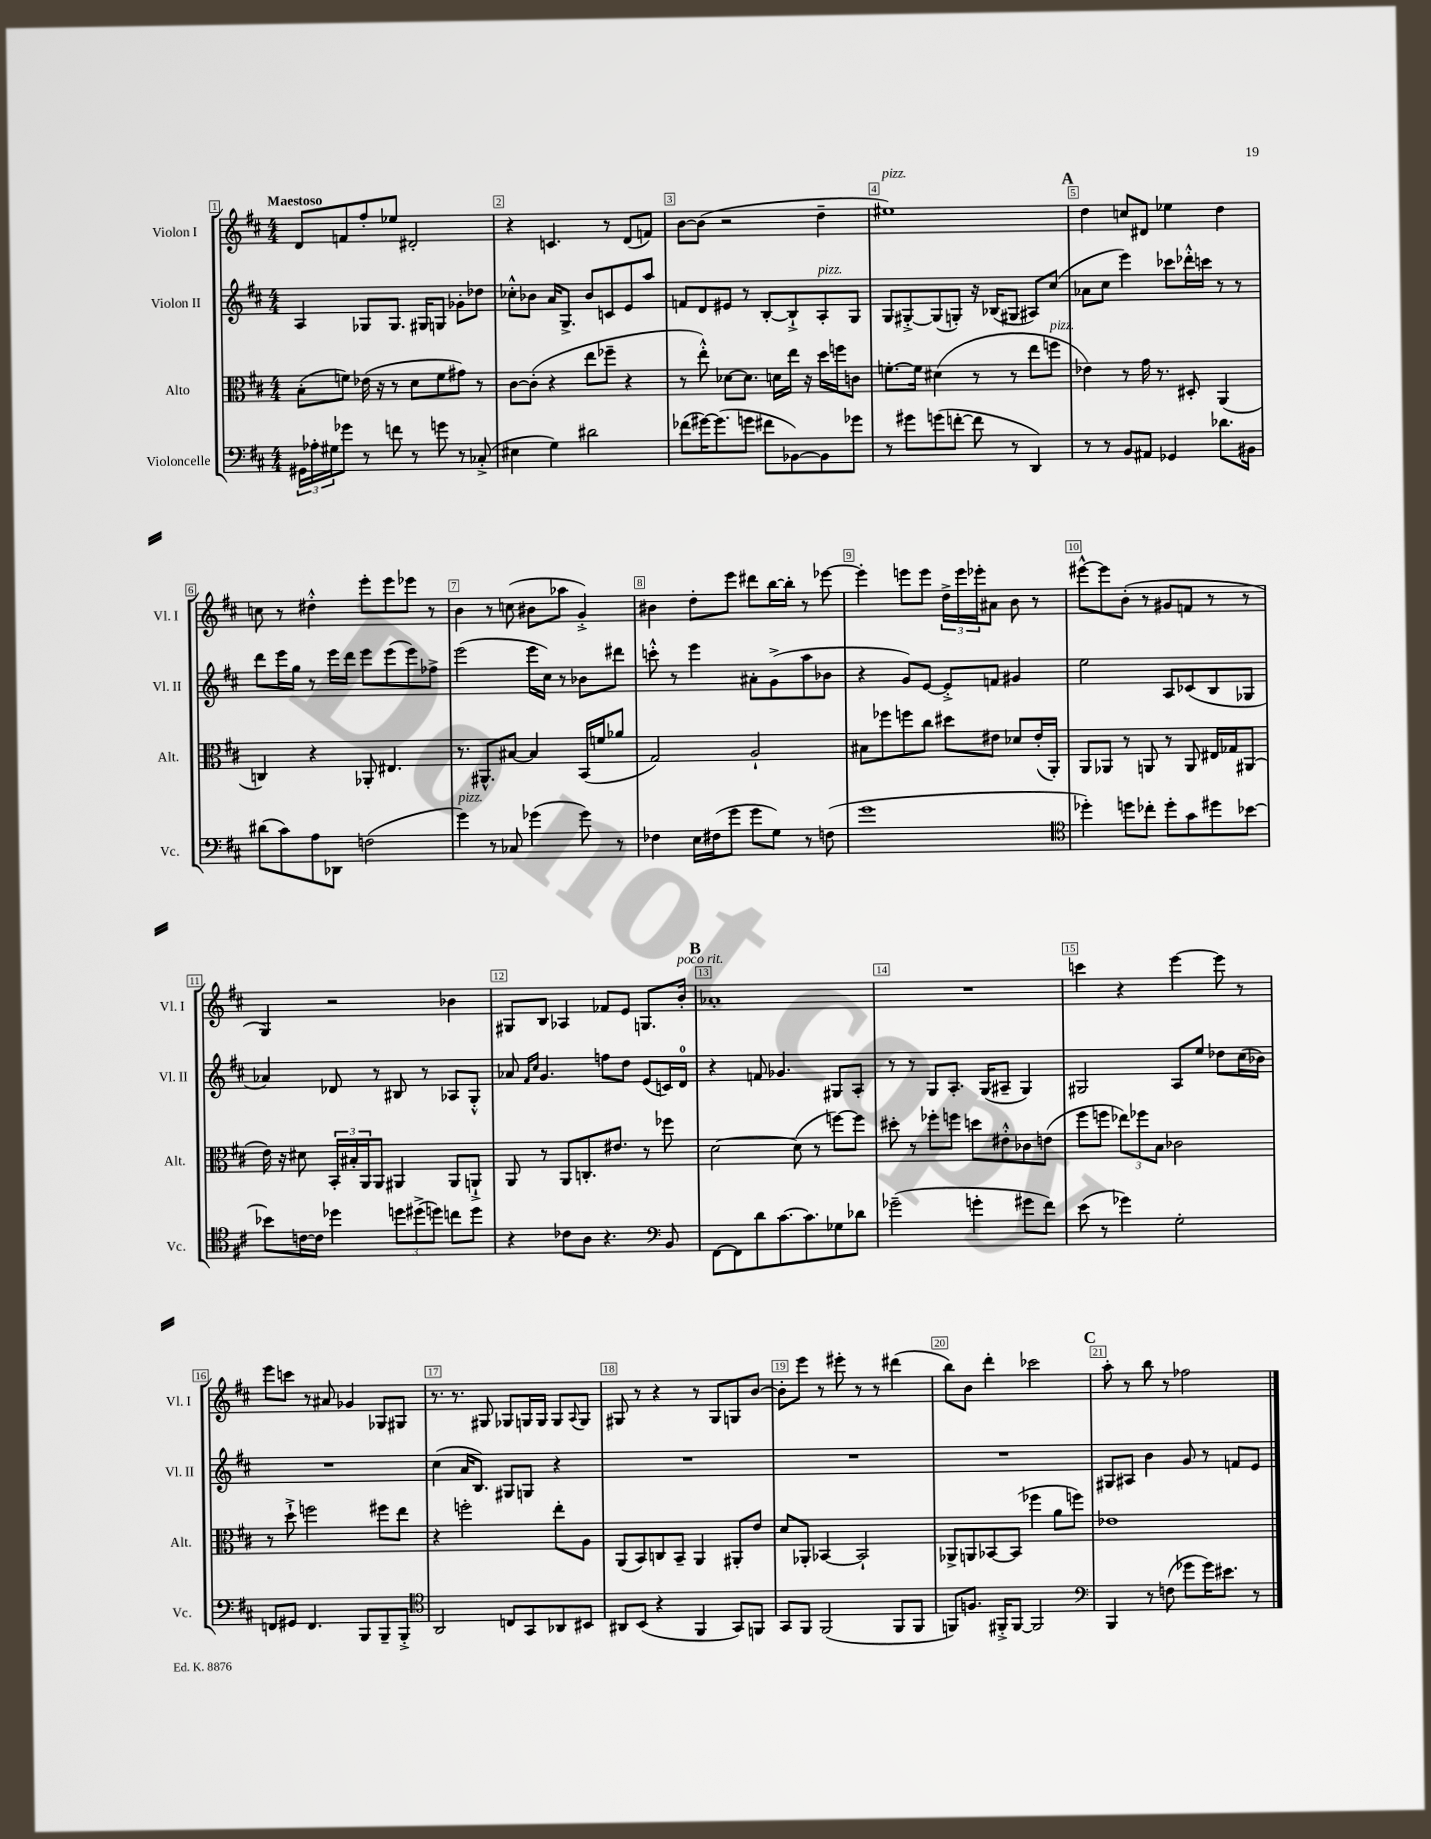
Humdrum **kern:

**kern	**kern	**kern	**kern
*staff4	*staff3	*staff2	*staff1
*clefF4	*clefC3	*clefG2	*clefG2
*k[f#c#]	*k[f#c#]	*k[f#c#]	*k[f#c#]
*M4/4	*M4/4	*M4/4	*M4/4
24GG#	(8B'	4A	8d
24A-'	.	.	.
24G#	.	.	.
8g-	8f)	.	8f
8r	(16e-	8G-	8ff#'
.	16r	.	.
8f	8r	8.G-	8ee-
8r	8d	.	2d#'
.	.	16G#	.
8g	8f	8G	.
8r	8g#)	8g-'	.
(8C-'^	8r	8dd-	.
=	=	=	=
4E#	[8c#	8cc-'^^	4r
.	(8c#']	8b-	.
4G)	4r	16a	4.c
.	.	8.G^	.
2d#	8ee	8b-	.
.	8ff-~	8c	8r
.	4r	8e	(8d
.	.	8aa	8f)
=	=	=	=
(8f-	8r	8f	[8b
[16g#)	8ee'^^)	8d	(8b]
(8.g#]	.	.	.
.	[8d-	8e#	2r
8g	8.d-]	8r	.
8f#	.	[8B'	.
.	16d	.	.
[8BB-)	16ee	8B`^]	.
.	16r	.	.
8BB-]	16dd	8A'	4dd~
.	16ff	.	.
8g-	8c	8G	.
=	=	=	=
8r	[8.f'	8G	1ee#)
8g#	.	[8G#'^	.
.	16f]	.	.
(8g	(4d#	(8G#]	.
[8f'	.	8G')	.
8f]	8r	16r	.
.	.	(16B-	.
8r	8r	8G#	.
4DD)	8ee	8A#)	.
.	8ff	(8cc#	.
=	=	=	=
8r	4e-)	8a-	4dd
8r	.	8cc#	.
8BB	8r	4eee)	8cc
8AA#	16g	.	8d#
.	8.r	.	.
4GG-	.	8ccc-	4ee-
.	8D#'	16ddd-'^^	.
.	.	16ccc	.
8.d-	(4AA	8r	4dd
.	.	8r	.
16BB#	.	.	.
=	=	=	=
(8d#	4C)	8ddd	8cc
8c#)	.	16eee	8r
.	.	16gg	.
8A	4r	8r	4dd#'^^
8DD-	.	16eee	.
.	.	16ddd	.
(2F	8AA-'	8eee	8eee'
.	4.E#	(8eee	8eee
.	.	8eee)	8eee-
.	.	8ff-^	8r
=	=	=	=
4g)	8.r	(2eee	4b
.	8.AA#^^	.	.
8r	.	.	8r
8C-	[8B#	.	(8cc
(4g-	4B#]	16eee	8b#
.	.	16cc#)	.
.	.	8r	8aa-
8g-)	(16BB	8b-	4g'^)
.	16f	.	.
8r	8a-	8ddd#	.
=	=	=	=
4F-	2G)	8ccc'^^	4b#
.	.	8r	.
16E	.	4eee	8dd'
(16F#	.	.	.
8g	.	.	8eee
8g	2A`	8a#'	8ddd#
8G)	.	(8g^	[16bb
.	.	.	16bb']
8r	.	8aa	8r
(8F	.	8b-	[8eee-
=	=	=	=
1g	8B#	4r	4eee-']
.	8ff-	.	.
.	8ff	8g)	8eee
.	8cc#	[8e	8eee
.	8dd#	8e'^]	24dd^
.	.	.	24eee
.	.	.	24eee-'
.	8e#	8f	8a#
.	8d-	4g#	8b
.	(16e#'	.	8r
.	16AA')	.	.
=	=	=	=
*clefC4	*	*	*
4dd-')	8AA	2ee	[8eee#^^
.	8AA-	.	8eee#]
8dd	8r	.	(8b'
8cc-'	8AA	.	8r
8dd'	8r	8A	8g#
8g	8AA	(8c-	8f
8dd#	16E#	8B	8r
.	16G-	.	.
[8b-	(8AA#	8G-	8r
=	=	=	=
8b-]	16e)	4a-)	4G)
.	16r	.	.
[16c	8d#	.	.
16c]	.	.	.
4dd-	24BB'	8d-	2r
.	24B#'	.	.
.	24AA	.	.
.	8AA	8r	.
12dd	4AA#	8B#	.
(12dd#^	.	.	.
.	.	8r	.
12dd)	.	.	.
8cc	8AA#	8A-	4b-
8dd	8AA`^	8G'^^	.
=	=	=	=
4r	8AA	8a-	8G#
.	.	16qqf#	.
.	.	16qqcc#	.
.	8r	4.g	8B
8c-	8AA	.	4A-
8A	8.C'	.	.
4.r	.	8ff	8f-
.	8.e#	.	.
.	.	8dd	8e
.	8r	(8e	8.G
*clefF4	*	*	*
8BB	8ff-	16c)	.
.	.	16d	16b'
=	=	=	=
[8FF#	[2d	4r	1a-'
8FF#]	.	.	.
8d	.	8f	.
[8.c#	.	4.g-	.
.	(8d]	.	.
8.c#]	.	.	.
.	8r	.	.
8G-	[8ff)	8G#	.
8d-	8ff]	8A'	.
=	=	=	=
(2g-~	8dd#'	8r	1r
.	8r	8r	.
.	8ff-'	8G	.
.	8ff	8.A'	.
4g'	8dd	.	.
.	.	(16G	.
.	8e#'^^	8A#~	.
8g#	8c-	4G)	.
8f#)	(8e	.	.
=	=	=	=
(8e	8ff#	2G#	4ccc
8r	8ff	.	.
4g-)	12ee-)	.	4r
.	12ff-	.	.
.	12B	.	.
2G'	2c-	8A	[4eee
.	.	8ee	.
.	.	8dd-	8eee]
.	.	(16cc#	8r
.	.	16b-)	.
=	=	=	=
8FF	8r	1r	8eee
8GG#	8dd`^	.	8ccc
4.FF	2ff	.	8r
.	.	.	8a#
.	.	.	4g-
8BBB	.	.	.
8BBB~	8ff#	.	8G-
8BBB'^	8ee	.	8G#
=	=	=	=
*clefC4	*	*	*
2AA	4r	(4cc#	8.r
.	.	.	8.r
.	2ff'	16a	.
.	.	8.B)	.
.	.	.	8G#
8C	.	8G#	8G-
8GG	.	8G	16G
.	.	.	16G
8AA-	8ee'	4r	8G
.	.	.	8qqA
8BB#	8A	.	8G
=	=	=	=
8AA#	(8AA	1r	8G#
(8BB	8BB)	.	8r
4r	8C	.	4r
.	8BB~	.	.
4FF#	4AA	.	8r
.	.	.	8G#
8GG)	8AA#'	.	8G
8FF	8e	.	[8b
=	=	=	=
8GG	8d	1r	8b']
8FF#	8AA-'	.	8eee
(2FF#	[4BB-	.	8r
.	.	.	8eee#'
.	2BB-`]	.	8r
.	.	.	8r
8FF#	.	.	(4ddd#
8FF#	.	.	.
=	=	=	=
8FF)	8AA-^	1r	8bb)
8.F	8AA	.	8b
.	[8BB-	.	4ddd'
16FF#'^	.	.	.
[8FF#	(8BB-]	.	.
2FF#]	4ff-	.	2ccc-
.	8a	.	.
.	8ff)	.	.
=	=	=	=
*clefF4	*	*	*
4BBB	1e-	8G#	8aa'
.	.	8A#	8r
8r	.	4b	8bb
(8F	.	.	8r
8g-	.	8g	2ff-
16g-)	.	8r	.
8.e#	.	.	.
.	.	8f	.
8r	.	8e	.
==	==	==	==
*-	*-	*-	*-
